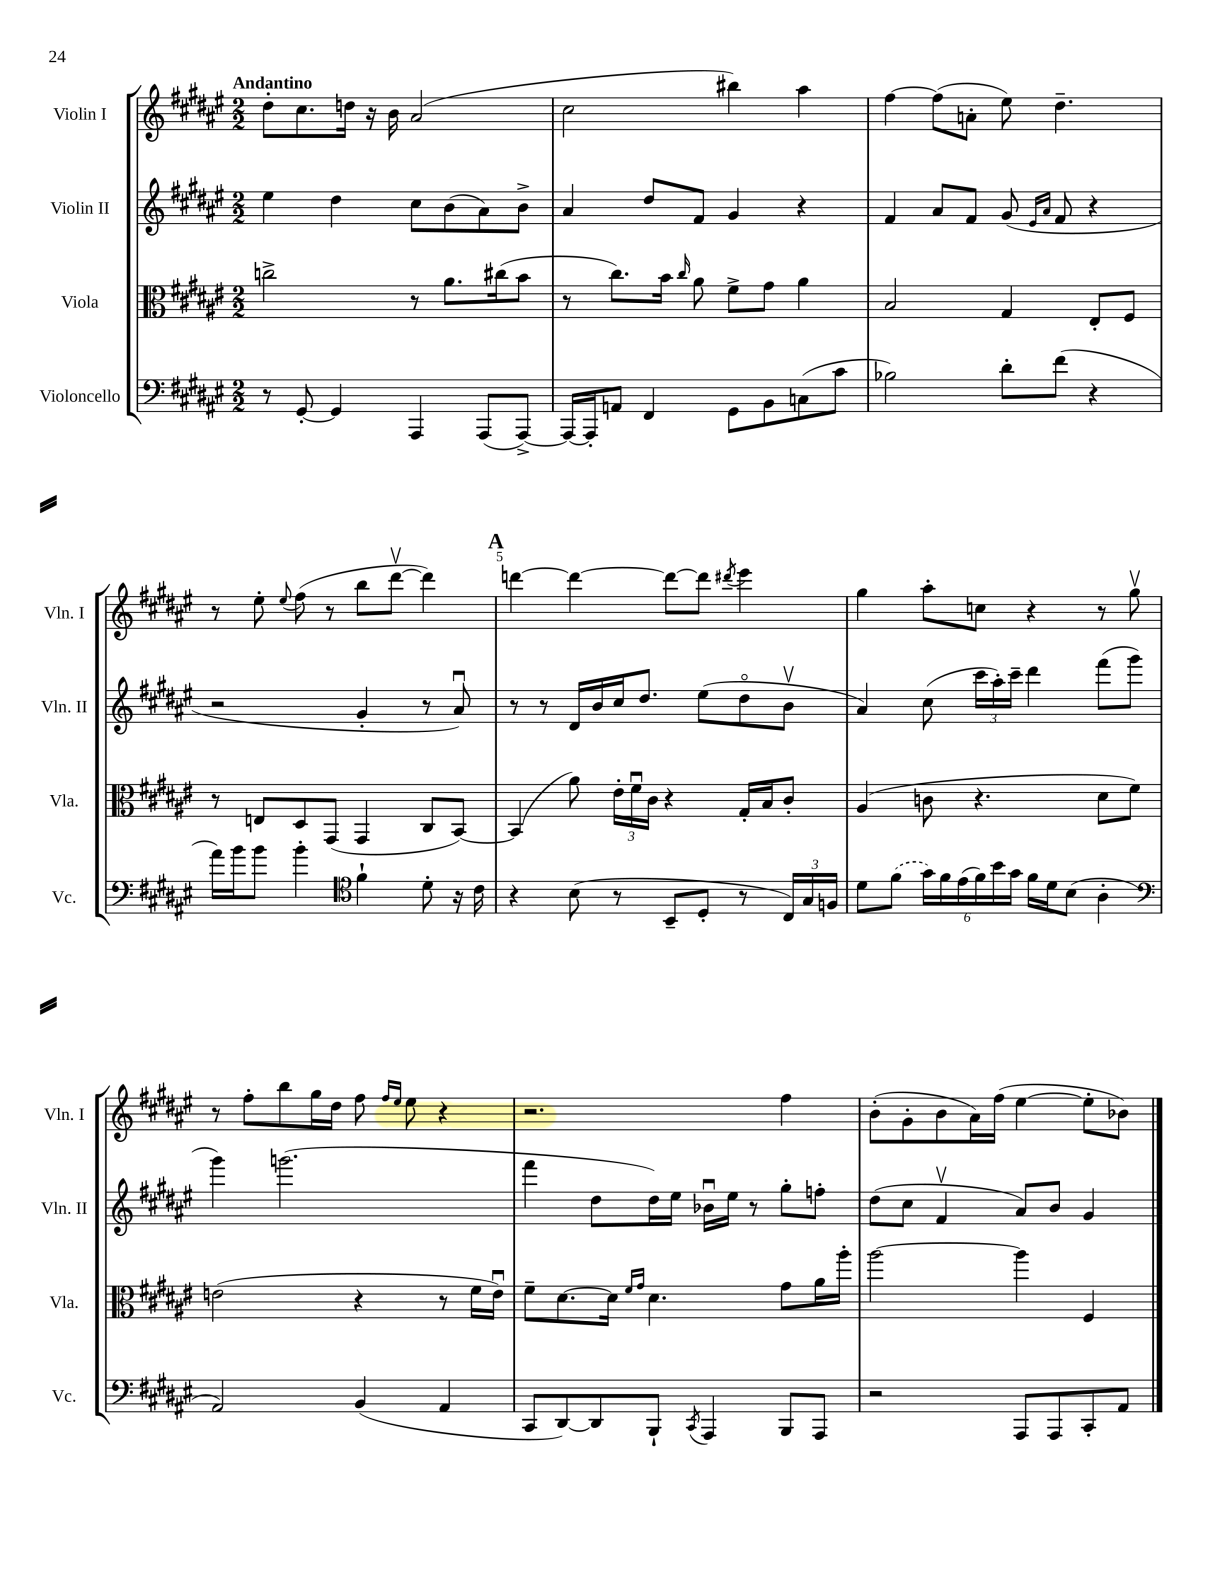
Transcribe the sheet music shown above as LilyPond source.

<<
\new StaffGroup <<
\new Staff = "s0" \with { instrumentName = "Violin I" shortInstrumentName = "Vln. I" } {
    \clef treble \key fis \major \numericTimeSignature \time 2/2 \tempo "Andantino"
    \autoBeamOff dis''8[-. cis''8. d''16] r16 b'16 ais'2( |
    cis''2 bis''4) ais''4 |
    fis''4~ fis''8[( a'8]-. eis''8) dis''4.-- |
    r8 eis''8-. \appoggiatura { eis''8 } fis''8( r8 b''8[ dis'''8]~\upbow dis'''4) |
    \mark \markup { \bold "A" } d'''4~ d'''4~ d'''8[~ d'''8] \acciaccatura { dis'''8 } eis'''4 |
    gis''4 ais''8[-. c''8] r4 r8 gis''8\upbow |
    r8 fis''8[-. b''8 gis''16 dis''16] fis''8 \grace { fis''16[ eis''16] } eis''8 r4 |
    r2. fis''4 |
    b'8[-.( gis'8-. b'8 ais'16) fis''16]( eis''4~ eis''8[-. bes'8]) \bar "|." |
}
\new Staff = "s1" \with { instrumentName = "Violin II" shortInstrumentName = "Vln. II" } {
    \clef treble \key fis \major \numericTimeSignature \time 2/2
    \autoBeamOff eis''4 dis''4 cis''8[ b'8( ais'8) b'8]-> |
    ais'4 dis''8[ fis'8] gis'4 r4 |
    fis'4 ais'8[ fis'8] gis'8( \grace { eis'16[ ais'16] } fis'8 r4 |
    r2 gis'4-. r8 ais'8\downbow) |
    \mark \markup { \bold "A" } r8 r8 dis'16[ b'16 cis''16 dis''8.] eis''8[( dis''8\flageolet b'8]\upbow |
    ais'4) cis''8( \tuplet 3/2 { cis'''16[ ais''16-.) cis'''16]-- } dis'''4 fis'''8[( gis'''8] |
    gis'''4) g'''2.( |
    fis'''4 dis''8[ dis''16) eis''16] bes'16[\downbow eis''16] r8 gis''8[-. f''8]-. |
    dis''8[( cis''8] fis'4\upbow ais'8[) b'8] gis'4 \bar "|." |
}
\new Staff = "s2" \with { instrumentName = "Viola" shortInstrumentName = "Vla." } {
    \clef alto \key fis \major \numericTimeSignature \time 2/2
    \autoBeamOff c''2-> r8 ais'8.[ cis''16( b'8] |
    r8 cis''8.[) b'16] \grace { cis''16 } ais'8 fis'8[-> gis'8] ais'4 |
    b2 gis4 eis8[-. fis8] |
    r8 e8[ dis8 gis,8]( gis,4 cis8[ b,8]~) |
    \mark \markup { \bold "A" } b,4( ais'8) \tuplet 3/2 { eis'16[-. fis'16\downbow cis'16] } r4 gis16[-. b16 cis'8]-. |
    ais4( c'8 r4. dis'8[ fis'8]) |
    e'2( r4 r8 fis'16[ e'16]\downbow) |
    fis'8[-- dis'8.~ dis'16] \grace { fis'16[ gis'16] } dis'4. gis'8[ ais'16 ais''16]-. |
    ais''2~ ais''4 fis4 \bar "|." |
}
\new Staff = "s3" \with { instrumentName = "Violoncello" shortInstrumentName = "Vc." } {
    \clef bass \key fis \major \numericTimeSignature \time 2/2
    \autoBeamOff r8 gis,8~-. gis,4 ais,,4 ais,,8[( ais,,8]~->) |
    ais,,16[~ ais,,16-. a,8] fis,4 gis,8[ b,8 c8( cis'8] |
    bes2) dis'8[-. fis'8]( r4 |
    ais'16[) b'16 b'8] b'4-. \clef tenor fis'4-! dis'8-. r16 cis'16 |
    \mark \markup { \bold "A" } r4 b8( r8 b,8[-- dis8]-. r8 \tuplet 3/2 { cis16[) gis16 f16] } |
    dis'8[ \once \slurDashed fis'8]( \tuplet 6/4 { gis'16[) fis'16 eis'16( fis'16) b'16 gis'16] } fis'16[ dis'16 b8]( ais4-. |
    \clef bass ais,2) b,4( ais,4 |
    cis,8[ dis,8~) dis,8 b,,8]-! \acciaccatura { cis,8 } ais,,4 b,,8[ ais,,8] |
    r2 ais,,8[ ais,,8 cis,8-. ais,8] \bar "|." |
}
>>
>>
\layout { \context { \Score \override BarNumber.break-visibility = ##(#f #t #t) barNumberVisibility = #(every-nth-bar-number-visible 5) } }
